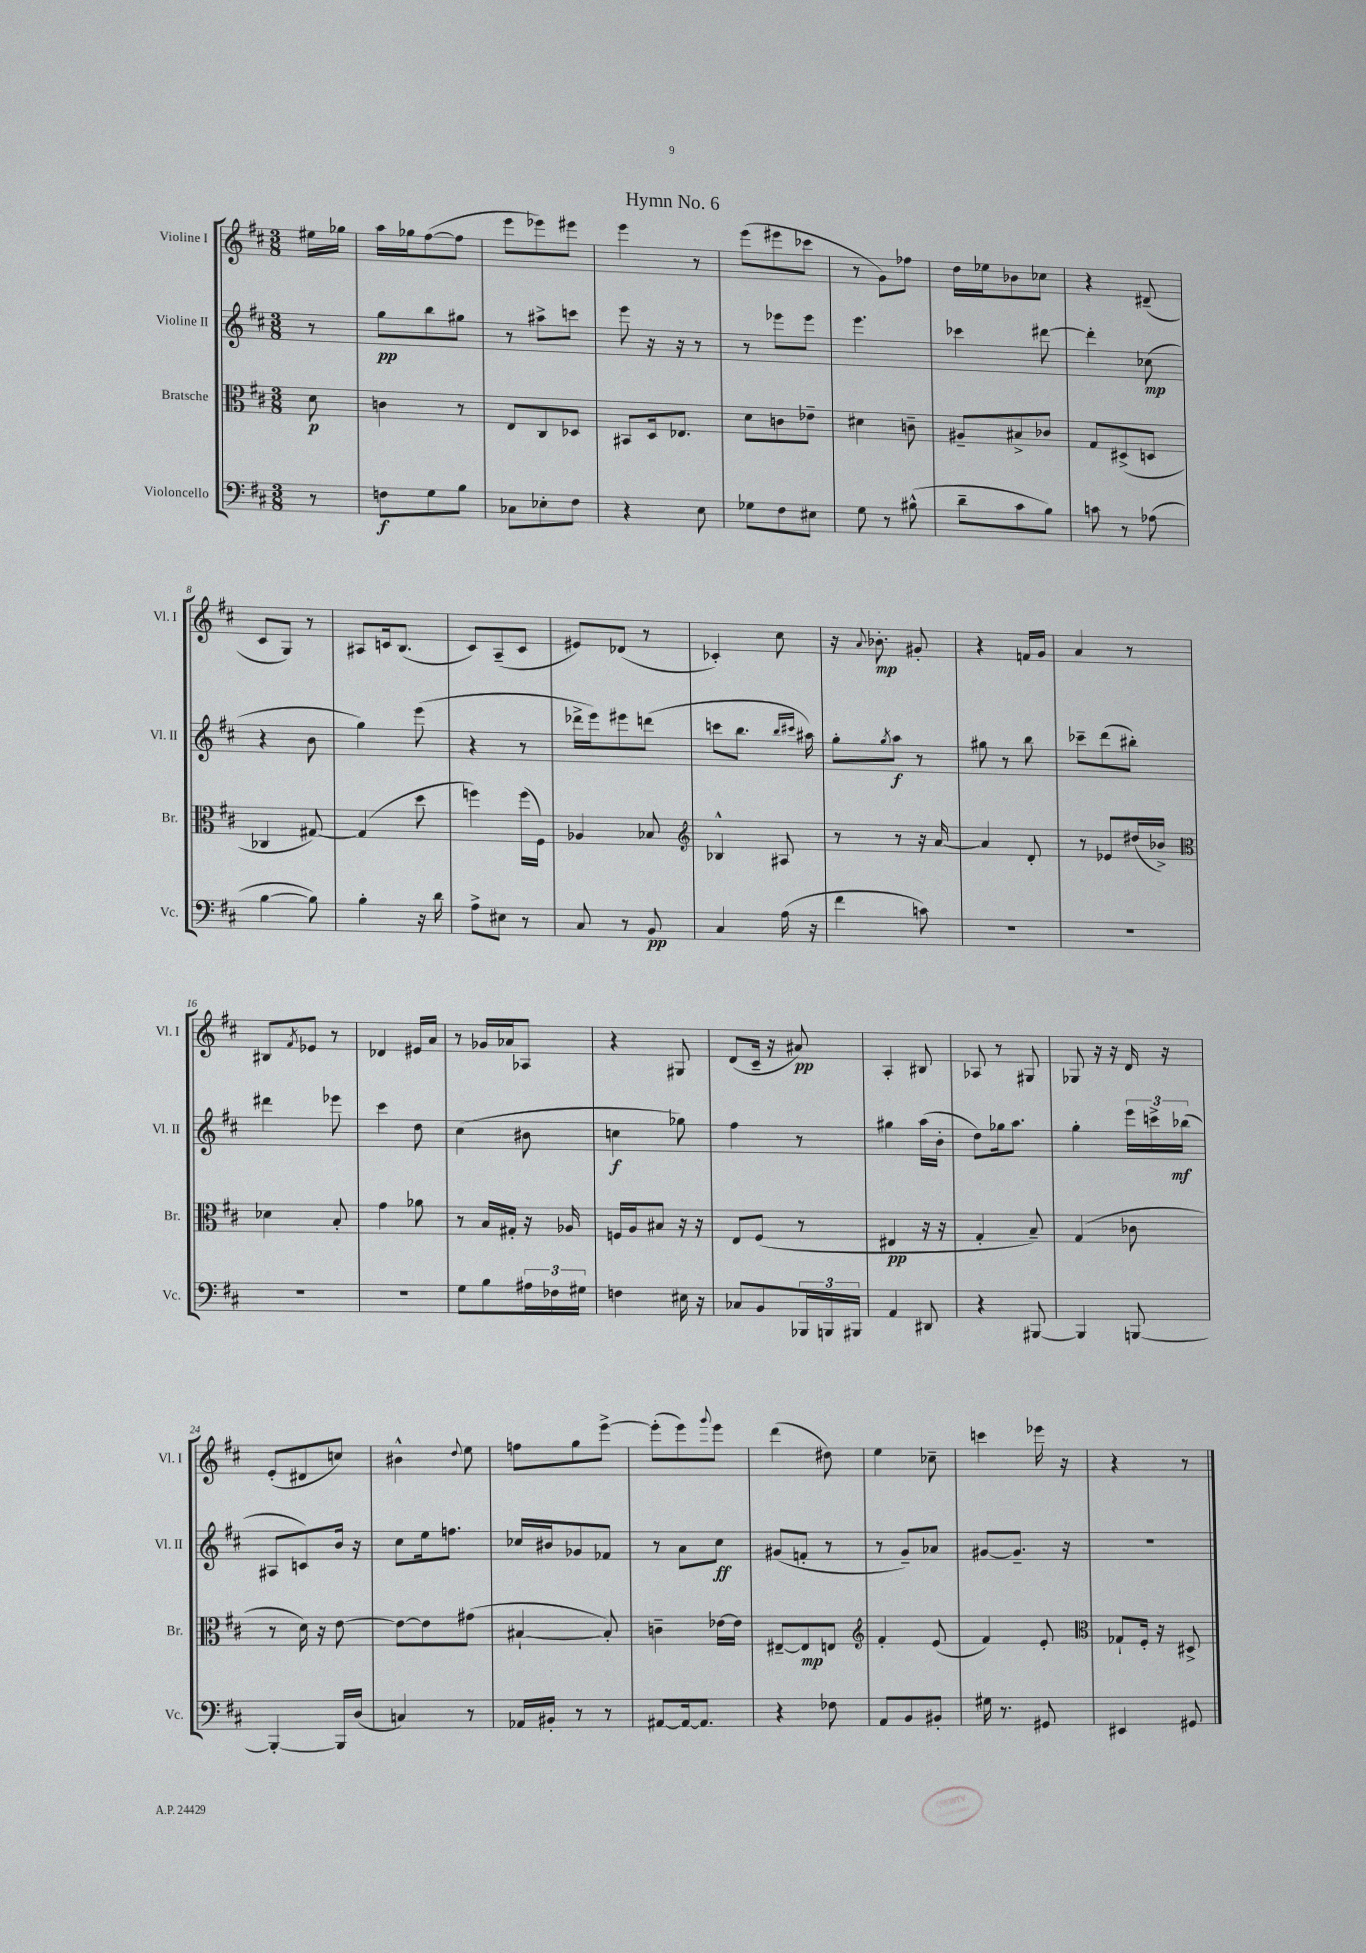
\header { title = "Hymn No. 6" }
<<
\new StaffGroup <<
\new Staff = "s0" \with { instrumentName = "Violine I" shortInstrumentName = "Vl. I" } {
    \clef treble \key d \major \numericTimeSignature \time 3/8 \partial 8
    eis''16 ges''16 |
    a''16 ges''16 fis''8~( fis''8 |
    e'''8 ees'''8) eis'''8 |
    e'''4 r8 |
    e'''8( eis'''8 ces'''8 |
    r8 g'8) fes''8 |
    d''16 ees''16 bes'8 ces''8 |
    r4 dis'8--( |
    cis'8 g8) r8 |
    ais8 c'16 b8.( |
    cis'8) a8--( cis'8 |
    eis'8) des'8( r8 |
    ces'4-.) cis''8 |
    r16 \appoggiatura { a'8 } bes'8.-.\mp gis'8-. |
    r4 f'16 g'16 |
    a'4 r8 |
    bis8 \acciaccatura { fis'8 } ees'8 r8 |
    des'4 eis'16 a'16 |
    r8 ges'16 aes'16 aes8 |
    r4 gis8 |
    d'8( cis'16-- r16 ais'8\pp) |
    a4-. bis8 |
    aes8 r8 gis8 |
    ges8 r16 r16 d'16 r16 |
    e'8-.( dis'8 c''8) |
    bis'4-^ \appoggiatura { d''8 } e''8 |
    f''8 g''8 e'''8~-> |
    e'''8-.( e'''8) \appoggiatura { g'''8 } e'''8 |
    d'''4( dis''8) |
    e''4 ces''8-- |
    c'''4 ees'''16 r16 |
    r4 r8 \bar "|." |
}
\new Staff = "s1" \with { instrumentName = "Violine II" shortInstrumentName = "Vl. II" } {
    \clef treble \key d \major \numericTimeSignature \time 3/8 \partial 8
    r8 |
    g''8\pp b''8 gis''8 |
    r8 ais''8-> c'''8 |
    e'''8 r16 r16 r8 |
    r8 ees'''8 ees'''8 |
    e'''4. |
    ces'''4 dis'''8~ |
    dis'''4-. ces''8\mp( |
    r4 b'8 |
    g''4) e'''8( |
    r4 r8 |
    des'''16-> e'''16) eis'''8 d'''8( |
    c'''8 b''8. \grace { b''16 cis'''16 } ais''16) |
    g''8-. \acciaccatura { g''8 } a''8\f r8 |
    gis''8 r8 b''8 |
    ces'''8-- d'''8( bis''8-.) |
    dis'''4 ees'''8 |
    cis'''4 d''8 |
    cis''4( bis'8 |
    c''4\f ges''8) |
    fis''4 r8 |
    gis''4 a''16( b'16-. |
    d''8) ges''16 a''8. |
    g''4-. \tuplet 3/2 { e'''16 c'''16-> bes''16\mf( } |
    ais8 c'8) b'16 r16 |
    cis''8 e''16 f''8. |
    ces''16 bis'16 ges'8 fes'8 |
    r8 a'8 cis''8\ff |
    gis'8( f'8-. r8 |
    r8 g'8--) aes'8 |
    gis'8~ gis'8.-- r16 |
    R4. \bar "|." |
}
\new Staff = "s2" \with { instrumentName = "Bratsche" shortInstrumentName = "Br." } {
    \clef alto \key d \major \numericTimeSignature \time 3/8 \partial 8
    d'8\p |
    c'4 r8 |
    e8 cis8 des8 |
    bis,8 d16 ees8. |
    d'8 c'8 ees'8-- |
    dis'4 c'8-- |
    ais8-- bis8-> ces'8 |
    g8 dis8->( d8 |
    ces4 gis8~) |
    gis4( d''8 |
    f''4) f''16( fis16) |
    aes4 bes8 |
    \clef treble bes4-^ ais8 |
    r8 r8 r16 a'16~ |
    a'4 d'8-. |
    r8 ees'8 dis''16( bes'16->) |
    \clef alto des'4 b8-. |
    g'4 aes'8 |
    r8 b16 gis16-. r16 aes16 |
    f16 a16 bis8 r16 r16 |
    e8 fis8( r8 |
    eis4\pp r16 r16 |
    g4-. b8--) |
    g4( ces'8 |
    r8 d'16) r16 e'8~ |
    e'8~ e'8 gis'8( |
    bis4~-! bis8-.) |
    c'4-- ees'16~ ees'16 |
    eis8~-- eis8\mp e8 |
    \clef treble fis'4-. e'8( |
    fis'4) e'8-. |
    \clef alto ges8-! fis16-. r16 dis8-> \bar "|." |
}
\new Staff = "s3" \with { instrumentName = "Violoncello" shortInstrumentName = "Vc." } {
    \clef bass \key d \major \numericTimeSignature \time 3/8 \partial 8
    r8 |
    f8\f g8 b8 |
    ces8 ees8-. fis8 |
    r4 e8 |
    ges8 fis8 eis8 |
    g8 r8 bis8-^( |
    d'8-- cis'8 b8) |
    c'8 r8 aes8( |
    b4~ b8) |
    b4-. r16 d'16 |
    a8-> eis8 r8 |
    cis8 r8 b,8\pp |
    cis4 a16( r16 |
    fis'4 c'8) |
    R4. |
    R4. |
    R4. |
    R4. |
    g8 b8 \tuplet 3/2 { ais16 fes16 gis16 } |
    f4 eis16 r16 |
    ces8 b,8 \tuplet 3/2 { bes,,16 b,,16 bis,,16 } |
    a,4 dis,8 |
    r4 bis,,8~ |
    bis,,4 b,,8~ |
    b,,4~-. b,,16 d16( |
    c4) r8 |
    aes,16 bis,16-. r8 r8 |
    ais,8~ ais,16~ ais,8. |
    r4 fes8 |
    a,8 b,8 bis,8-. |
    gis16 r8. gis,8 |
    eis,4 gis,8 \bar "|." |
}
>>
>>
